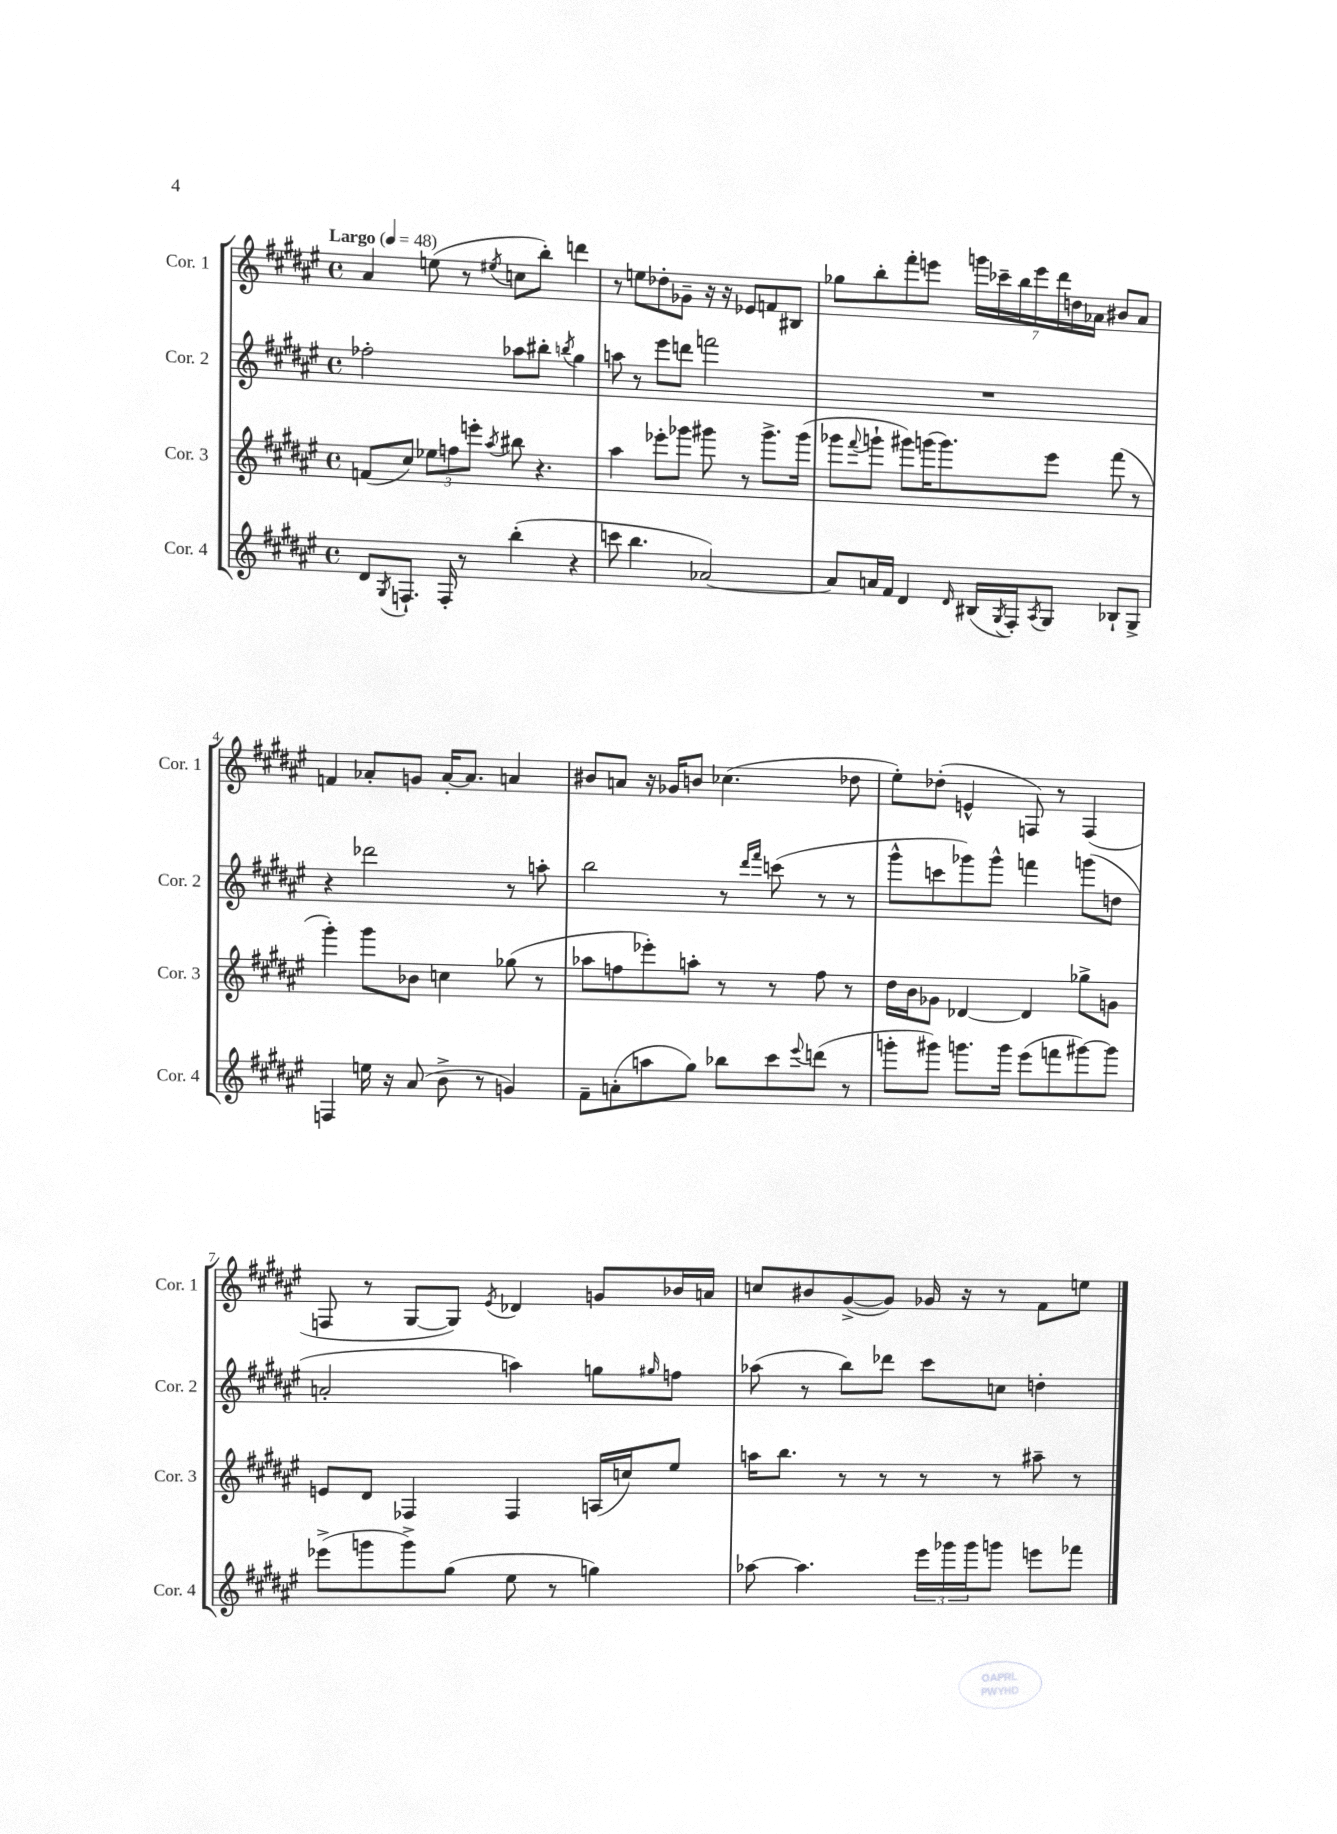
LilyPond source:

<<
\new StaffGroup <<
\new Staff = "s0" \with { instrumentName = "Cor. 1" shortInstrumentName = "Cor. 1" } {
    \clef treble \key fis \major \defaultTimeSignature \time 4/4 \tempo "Largo" 4 = 48
    ais'4 e''8( r8 \acciaccatura { eis''8 } c''8 b''8-.) d'''4 |
    r8 e''8 des''8-. ges'8-- r16 r16 ees'8 f'8 bis8 |
    ges''8 b''8-. fis'''8-. e'''8 \tuplet 7/4 { g'''16 ces'''16-- b''16 e'''16 dis'''16 d''16 aes'16 } bis'8 aes'8 |
    f'4 aes'8-. g'8 aes'16~-. aes'8. a'4 |
    bis'8 a'8 r16 ges'16 b'8 ces''4.( des''8 |
    eis''8-.) des''8-.( e'4-^ f8) r8 f4( |
    f8 r8 gis8~ gis8) \acciaccatura { eis'8 } des'4 g'8 bes'16 a'16 |
    c''8 bis'8 gis'8~->( gis'8) ges'16 r16 r8 fis'8 e''8 \bar "|." |
}
\new Staff = "s1" \with { instrumentName = "Cor. 2" shortInstrumentName = "Cor. 2" } {
    \clef treble \key fis \major \defaultTimeSignature \time 4/4
    fes''2-. aes''8 bis''8-. \acciaccatura { b''8 } gis''4 |
    a''8 r8 eis'''8 d'''8 f'''2 |
    R1 |
    r4 des'''2 r8 a''8-. |
    b''2 r8 \grace { dis'''16 fis'''16 } c'''8( r8 r8 |
    gis'''8-^ c'''8 ges'''8) ges'''8-^ f'''4 g'''8( d''8 |
    a'2-. a''4) g''8 \grace { gis''16 } f''8 |
    aes''8( r8 b''8) des'''8 cis'''8 c''8 d''4-. \bar "|." |
}
\new Staff = "s2" \with { instrumentName = "Cor. 3" shortInstrumentName = "Cor. 3" } {
    \clef treble \key fis \major \defaultTimeSignature \time 4/4
    f'8( cis''8) \tuplet 3/2 { ees''8 f''8 e'''8-. } \acciaccatura { ais''8 } bis''8 r4. |
    ais''4 ees'''8-. ges'''8 gis'''8 r8 gis'''8.-> gis'''16( |
    ges'''8 \appoggiatura { fis'''8 } g'''8-! gis'''8) g'''16( g'''8.) eis'''8 fis'''8( r8 |
    gis'''4-.) gis'''8 bes'8 c''4 ges''8( r8 |
    aes''8 f''8 ees'''8-.) a''8-. r8 r8 f''8 r8 |
    dis''16 b'16 ges'8 des'4~ des'4 ges''8-> g'8 |
    e'8 dis'8 fes4 fes4 a16( c''16) eis''8 |
    a''16 b''8. r8 r8 r8 r8 ais''8-- r8 \bar "|." |
}
\new Staff = "s3" \with { instrumentName = "Cor. 4" shortInstrumentName = "Cor. 4" } {
    \clef treble \key fis \major \defaultTimeSignature \time 4/4
    dis'8 \acciaccatura { gis8 } f8.-! f16-. r8 b''4-.( r4 |
    c'''8 b''4. aes'2~) |
    aes'8 a'16 fis'16 dis'4 \grace { dis'16 } bis16( \acciaccatura { gis8 } fis16-.) \acciaccatura { ais8 } gis8 bes8-! gis8-> |
    f4 e''16 r16 ais'8( b'8-> r8 g'4) |
    fis'8-- a'8-.( a''8 gis''8) bes''8 cis'''8 \appoggiatura { eis'''8 } d'''8( r8 |
    g'''8-. gis'''8) g'''8. g'''16 eis'''8( f'''8 gis'''8~) gis'''8 |
    ees'''8->( g'''8 g'''8->) gis''8( eis''8 r8 g''4) |
    aes''8~ aes''4. \tuplet 3/2 { eis'''16 ges'''16 ges'''16 } g'''8 e'''8 fes'''8 \bar "|." |
}
>>
>>
